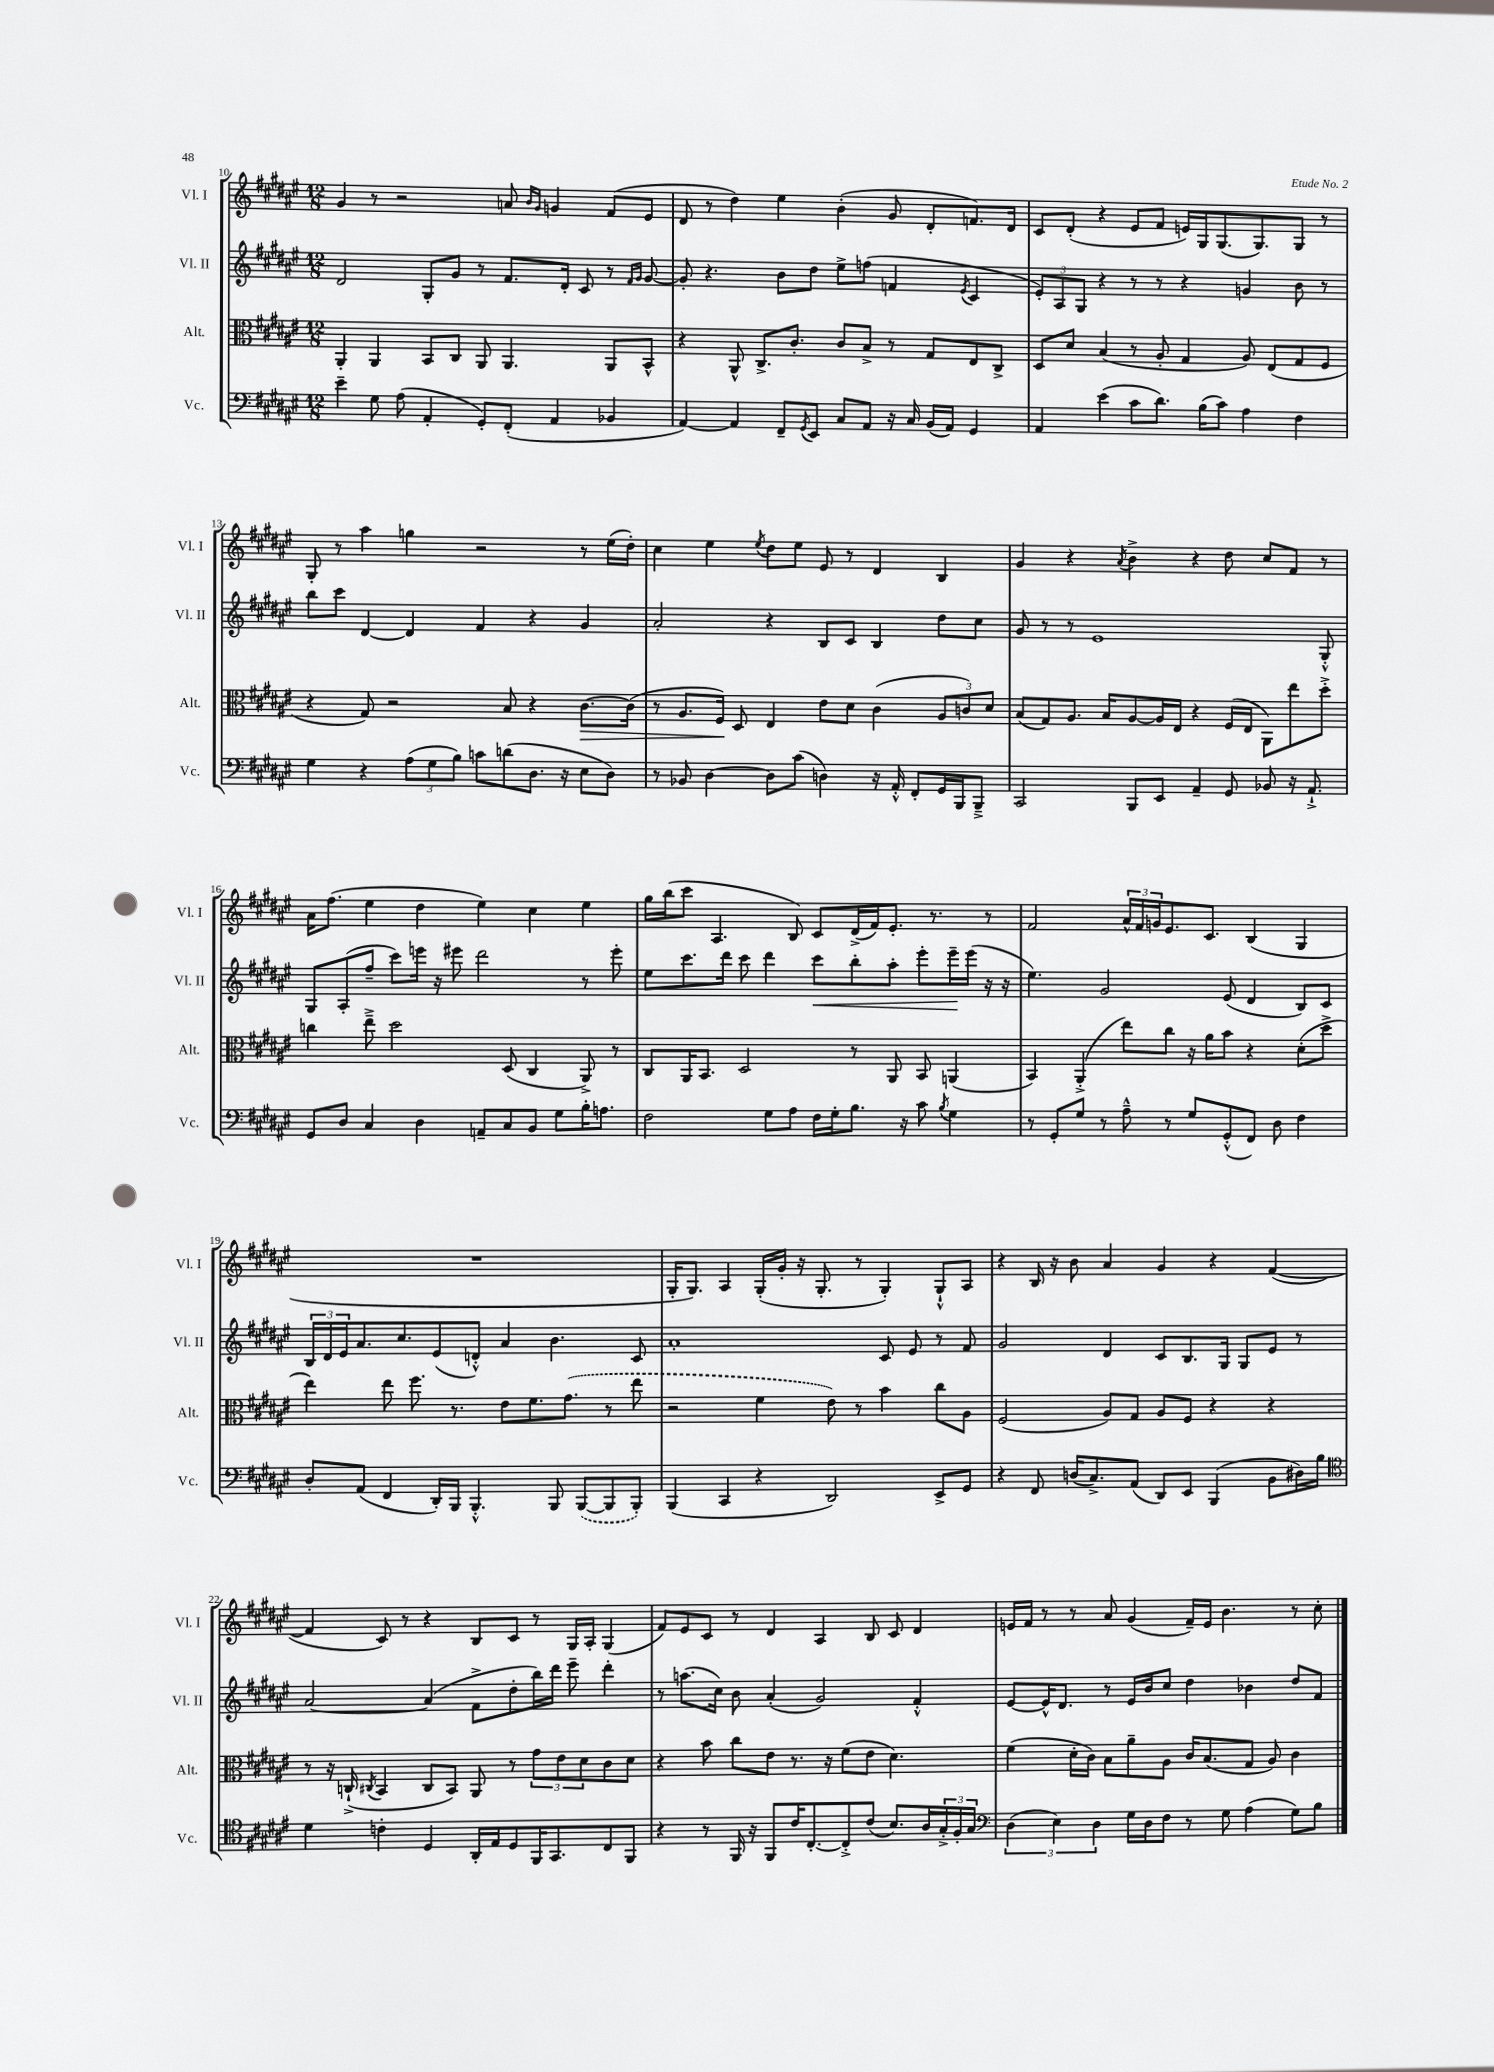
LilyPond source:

<<
\new StaffGroup <<
\new Staff = "s0" \with { instrumentName = "Vl. I" shortInstrumentName = "Vl. I" } {
    \clef treble \key fis \major \numericTimeSignature \time 12/8
    gis'4 r8 r2 a'8 \grace { b'16 gis'16 } g'4 fis'8( eis'8 |
    dis'8 r8 dis''4) eis''4 b'4-.( gis'8 dis'8-. f'8.) dis'16 |
    cis'8 dis'8-.( r4 eis'8 fis'8 e'16) gis16 gis8.( gis8.) gis8 r8 |
    gis8-. r8 ais''4 g''4 r2 r8 eis''16( dis''16-.) |
    cis''4 eis''4 \acciaccatura { eis''8 } dis''8 eis''8 eis'8 r8 dis'4 b4 |
    gis'4 r4 \acciaccatura { ais'8 } b'4-> r4 dis''8 cis''8 fis'8 r8 |
    ais'16 fis''8.( eis''4 dis''4 eis''4) cis''4 eis''4 |
    gis''16 b''16( cis'''8 ais4. b8) cis'8 dis'16->( fis'16) eis'8.-. r8. r8 |
    fis'2 \tuplet 3/2 { ais'16-^ fis'16 g'16 } eis'8. cis'8. b4( gis4 |
    R1. |
    gis16-. gis8.) ais4 gis16-.( gis'16-. r16 gis8.-. r8 gis4-.) gis8-!-^ ais8 |
    r4 b16 r16 b'8 ais'4 gis'4 r4 fis'4~( |
    fis'4 cis'8) r8 r4 b8 cis'8 r8 gis16 ais16-. gis4( |
    fis'8) eis'8 cis'8 r8 dis'4 ais4 b8 cis'8 dis'4 |
    e'16 fis'16 r8 r8 ais'8 gis'4( fis'16--) e'16 b'4. r8 cis''8-. \bar "|." |
}
\new Staff = "s1" \with { instrumentName = "Vl. II" shortInstrumentName = "Vl. II" } {
    \clef treble \key fis \major \numericTimeSignature \time 12/8
    dis'2 gis8-. gis'8 r8 fis'8. dis'16-. cis'8 r8 \grace { fis'16 gis'16 } gis'8~ |
    gis'8-. r4. b'8 dis''8 eis''8-> f''8( f'4 \acciaccatura { eis'8 } cis'4 |
    \tuplet 3/2 { eis'8-.) ais8 gis8 } r4 r8 r8 r4 g'4 b'8 r8 |
    b''8 cis'''8 dis'4~ dis'4 fis'4 r4 gis'4 |
    ais'2-. r4 b8 cis'8 b4 dis''8 cis''8 |
    gis'8 r8 r8 eis'1 gis8-.-^ |
    gis8 ais8-.( fis''8-- cis'''8) e'''16 r16 eis'''8 dis'''2 r8 eis'''8-. |
    eis''8 cis'''8. dis'''16 cis'''8 dis'''4 cis'''8\< b''8-. ais''8-. eis'''8-. eis'''16--\! eis'''16( r16 r16 |
    eis''4.) gis'2 eis'8( dis'4 b8) cis'8 |
    \tuplet 3/2 { b16 dis'16 eis'16 } ais'8. cis''8. eis'8( d'8-.-^) ais'4 b'4. cis'8 |
    ais'1-. cis'8 eis'8 r8 fis'8 |
    gis'2 dis'4 cis'8 b8. gis16 gis8 eis'8 r8 |
    ais'2~ ais'4( fis'8-> dis''8-. b''16) dis'''16 eis'''8-- dis'''4-. |
    r8 a''8.( cis''16) b'8 ais'4-.( gis'2) fis'4-.-^ |
    eis'8~ eis'16-^ dis'8. r8 eis'16 b'16 cis''8 dis''4 bes'4 dis''8 fis'8 \bar "|." |
}
\new Staff = "s2" \with { instrumentName = "Alt." shortInstrumentName = "Alt." } {
    \clef alto \key fis \major \numericTimeSignature \time 12/8
    ais,4-. ais,4 b,8 cis8 ais,8 ais,4. ais,8 b,8-^ |
    r4 ais,8-^ cis8.-> cis'8.-. cis'8 b8-> r8 gis8 eis8 cis8-> |
    dis8 dis'8 b4( r8 ais8-. gis4 ais8) eis8( gis8 fis8 |
    r4 gis8) r2 b8 r4 cis'8.~\> cis'16( |
    r8 ais8. fis16\!) dis8 eis4 eis'8 dis'8 cis'4( \tuplet 3/2 { ais8 c'8) dis'8 } |
    b8( gis8) ais8. b16 ais8~ ais16 eis16 r4 fis16( eis16 ais,8) eis''8 dis''8-.-> |
    c''4 eis''8---> dis''2 dis8( cis4 ais,8->) r8 |
    cis8 ais,16 b,8. dis2 r8 ais,8 b,8 a,4( |
    b,4) ais,4-.->( eis''8) cis''8 r16 ais'16 b'8 r4 dis'8-.( dis''8-> |
    eis''4) eis''8 fis''8. r8. eis'8 fis'8. \once \slurDashed gis'8.( r8 eis''8 |
    r2 fis'4 eis'8) r8 b'4 cis''8 ais8 |
    fis2( ais8) gis8 ais8 fis8 r4 r4 |
    r8 r16 c16-!->( \acciaccatura { cis8 } b,4 cis8 b,8) ais,8 r8 \tuplet 3/2 { gis'8 eis'8 dis'8 } cis'8 dis'8 |
    r4 b'8 cis''8 eis'8 r8. r16 fis'8( eis'8 dis'4.) |
    fis'4( dis'16-. cis'16) b8 ais'8-- ais8 cis'16 b8.( gis8 ais8) cis'4 \bar "|." |
}
\new Staff = "s3" \with { instrumentName = "Vc." shortInstrumentName = "Vc." } {
    \clef bass \key fis \major \numericTimeSignature \time 12/8
    eis'4-- gis8 ais8( ais,4-. gis,8-.) fis,8-.( ais,4 bes,4 |
    ais,4~) ais,4 fis,8-- \acciaccatura { gis,8 } eis,8 cis8 ais,8 r16 cis16 b,16( ais,16) gis,4 |
    ais,4 eis'4( cis'8 dis'8.) b16( cis'8) ais4 fis4 |
    gis4 r4 \tuplet 3/2 { ais8( gis8 b8) } c'8 d'8( dis8. r16 eis8 dis8) |
    r8 bes,8 dis4~ dis8 cis'8( d4) r16 ais,16-.-^ fis,8-. gis,16 b,,16 b,,8---> |
    cis,2 b,,8 eis,8 ais,4-- gis,8 bes,8 r16 ais,8.-!-> |
    gis,8 dis8 cis4 dis4 a,8-- cis8 b,8 gis8 b16-. a8. |
    fis2 gis8 ais8 fis16 gis16-. b8. r16 cis'8 \acciaccatura { b8 } gis4 |
    r8 gis,8-. gis8 r8 ais8---^ r8 gis8 gis,8-.-^( fis,8) dis8 fis4 |
    dis8-. ais,8( fis,4 dis,16-.) b,,16 b,,4.-.-^ b,,8 \once \slurDashed b,,8~( b,,8 b,,8-.) |
    b,,4( cis,4 r4 dis,2) eis,8-> gis,8 |
    r4 fis,8 d16( cis8.->) ais,8( dis,8) eis,8 b,,4( b,8 dis16) b16 |
    \clef tenor dis'4 c'4-. dis4 ais,16-. eis16 dis8 fis,16 gis,8. cis8 fis,8 |
    r4 r8 fis,16 r16 fis,8 cis'16 cis8.~-. cis8-.-> cis'8( b8.) ais16 \tuplet 3/2 { gis16-.-> fis16-. gis16 } |
    \clef bass \tuplet 3/2 { dis4( eis4) dis4 } gis16 dis16 fis8 r8 gis8 ais4( gis8) b8 \bar "|." |
}
>>
>>
\layout { \context { \Score currentBarNumber = #10 } }
